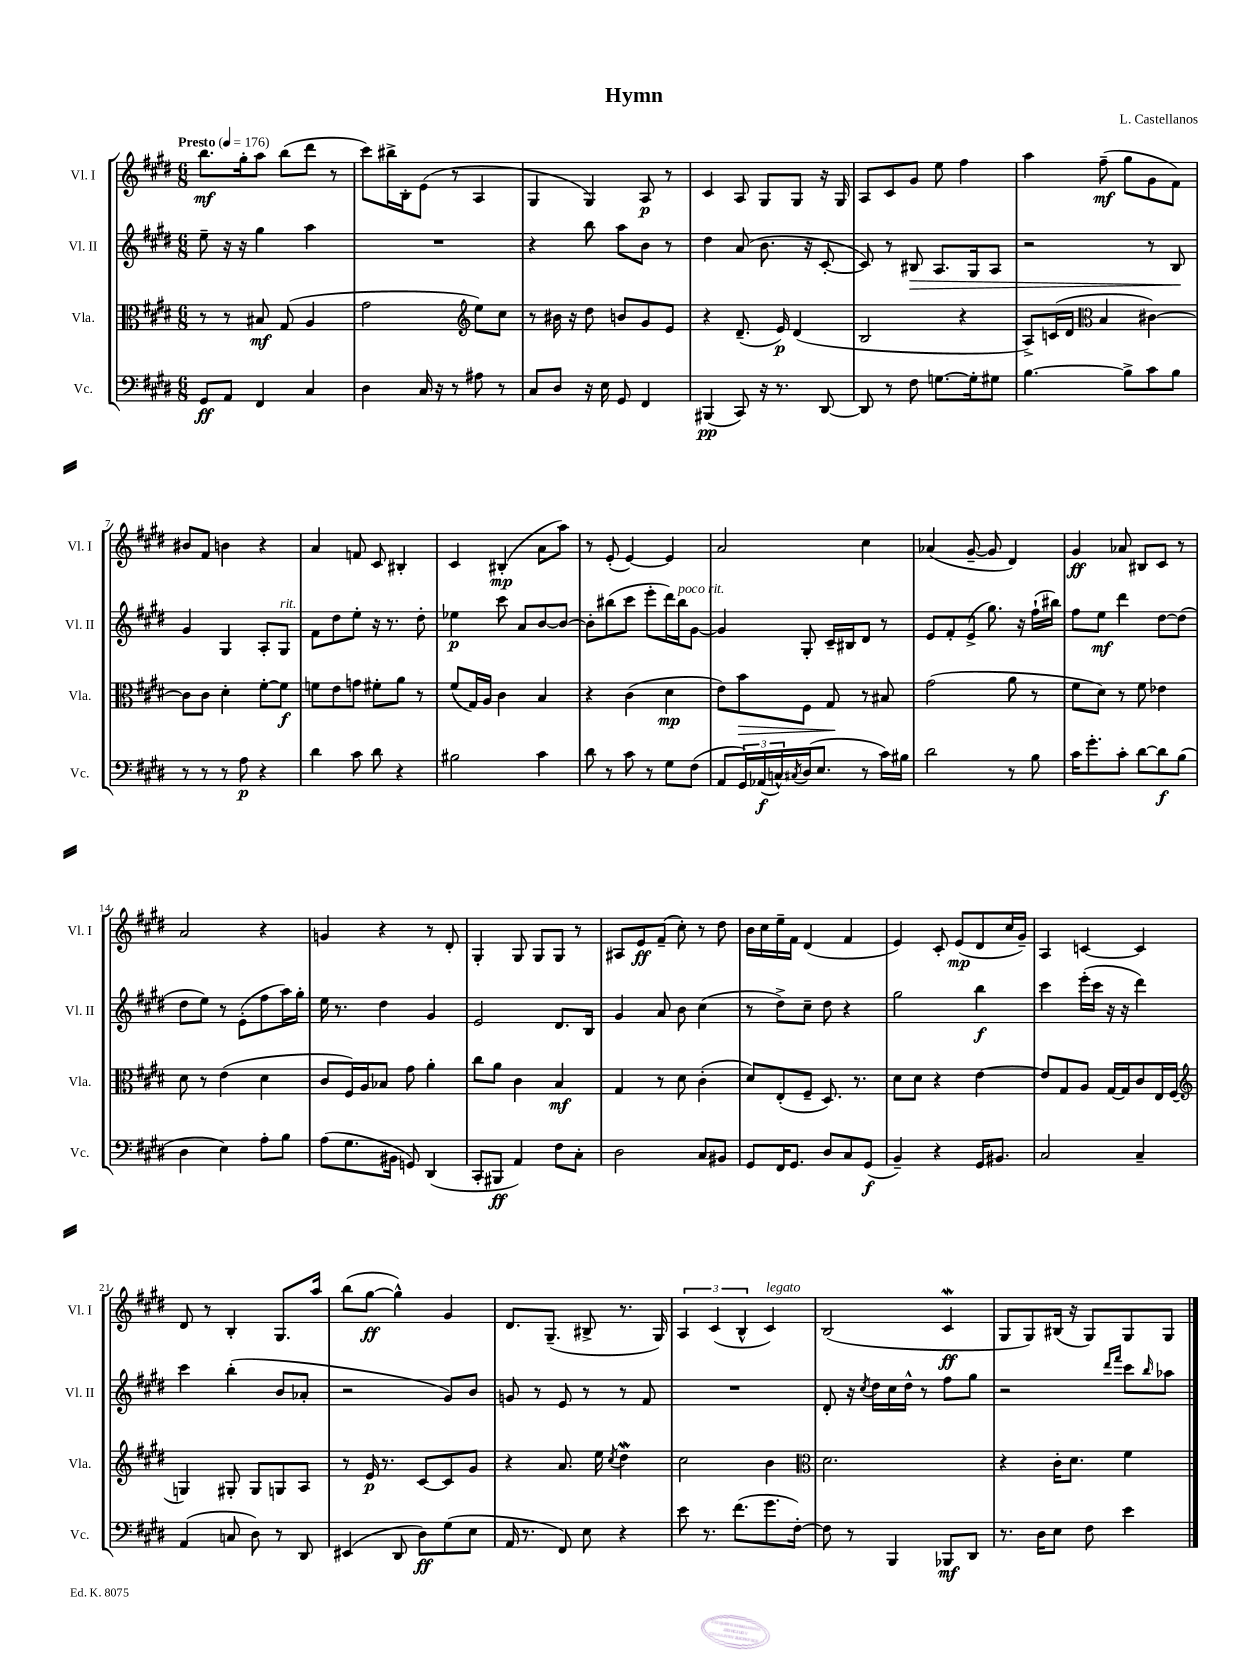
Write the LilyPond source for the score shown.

\header { title = "Hymn" composer = "L. Castellanos" }
<<
\new StaffGroup <<
\new Staff = "s0" \with { instrumentName = "Vl. I" shortInstrumentName = "Vl. I" } {
    \clef treble \key e \major \numericTimeSignature \time 6/8 \tempo "Presto" 4 = 176
    b''8.\mf gis''16-. a''8 b''8( dis'''8 r8 |
    cis'''8) bis''16-> b16-. e'8( r8 a4 |
    gis4 gis4) a8\p r8 |
    cis'4 a8 gis8 gis8 r16 gis16 |
    a8 cis'8 gis'8 e''8 fis''4 |
    a''4 fis''8--\mf( gis''8 gis'8 fis'8) |
    bis'8 fis'8 b'4 r4 |
    a'4 f'8 cis'8 bis4-. |
    cis'4 bis4-.\mp( a'8 a''8) |
    r8 e'8-.( e'4~) e'4 |
    a'2 cis''4 |
    aes'4( gis'8~-- gis'8 dis'4) |
    gis'4\ff aes'8 bis8 cis'8 r8 |
    a'2 r4 |
    g'4 r4 r8 dis'8-. |
    gis4-. gis8 gis8 gis8 r8 |
    ais8 e'8\ff fis'8--( cis''8-.) r8 dis''8 |
    b'16 cis''16 e''16-- fis'16 dis'4( fis'4 |
    e'4) cis'8-. e'8\mp( dis'8 cis''16 gis'16--) |
    a4 c'4~ c'4 |
    dis'8 r8 b4-. gis8. a''16 |
    b''8( gis''8~\ff gis''4-^) gis'4 |
    dis'8. gis8.--( bis8-> r8. gis16) |
    \tuplet 3/2 { a4 cis'4( b4-^ } cis'4^\markup { \italic "legato" }) |
    b2( cis'4\mordent\ff |
    gis8 gis8) bis16( r16 gis8) gis8 gis8 \bar "|." |
}
\new Staff = "s1" \with { instrumentName = "Vl. II" shortInstrumentName = "Vl. II" } {
    \clef treble \key e \major \numericTimeSignature \time 6/8
    e''8-- r16 r16 gis''4 a''4 |
    R2. |
    r4 b''8 a''8 b'8 r8 |
    dis''4 a'8( b'8. r16 cis'8~-. |
    cis'8) r8 bis8\> a8. gis16 a8 |
    r2 r8 b8\! |
    gis'4 gis4 a8-. gis8^\markup { \italic "rit." } |
    fis'8 dis''8 e''8-. r16 r8. dis''8-. |
    ees''4\p cis'''8 a'8 b'8~ b'8~ |
    b'8-. bis''8( cis'''8 e'''8-. dis'''16) bis''16^\markup { \italic "poco rit." } gis'8~ |
    gis'4 gis8-. cis'16-- bis16 dis'8 r8 |
    e'8 fis'8-. e'8->( gis''8.) r16 fis''16-!( bis''16) |
    fis''8 e''8\mf dis'''4 dis''8~ dis''8( |
    dis''8 e''8) r8 e'8-.( fis''8 a''16) gis''16-. |
    e''16 r8. dis''4 gis'4 |
    e'2 dis'8. b16 |
    gis'4 a'8 b'8 cis''4( |
    r8 dis''8->) cis''8-- dis''8 r4 |
    gis''2 b''4\f |
    cis'''4 e'''16-.( cis'''16 r16 r16 dis'''4) |
    cis'''4 b''4-.( b'8 aes'8-. |
    r2 gis'8) b'8 |
    g'8 r8 e'8 r8 r8 fis'8 |
    R2. |
    dis'8-. r16 \acciaccatura { cis''8 } dis''16 cis''16 dis''16-^ r8 fis''8 gis''8 |
    r2 \grace { dis'''16 fis'''16 } cis'''8 \grace { b''16 } aes''8 \bar "|." |
}
\new Staff = "s2" \with { instrumentName = "Vla." shortInstrumentName = "Vla." } {
    \clef alto \key e \major \numericTimeSignature \time 6/8
    r8 r8 bis8\mf gis8( a4 |
    gis'2 \clef treble e''8) cis''8 |
    r8 bis'16 r16 dis''8 b'8 gis'8 e'8 |
    r4 dis'8.--( e'16\p) dis'4( |
    b2 r4 |
    a8->) c'16( dis'16 \clef alto b4 cis'4~) |
    cis'8 cis'8 dis'4-. fis'8~-. fis'8\f |
    f'8 e'8 g'8 fis'8-. a'8 r8 |
    fis'8( gis16) a16 cis'4 b4 |
    r4 cis'4( dis'4\mp |
    e'8) b'8\> fis8 gis8\! r8 bis8 |
    gis'2( a'8 r8 |
    fis'8 dis'8) r8 fis'8 ees'4 |
    dis'8 r8 e'4( dis'4 |
    cis'8 fis16) a16 bes8 gis'8 a'4-. |
    cis''8 a'8 cis'4 b4\mf |
    gis4 r8 dis'8 cis'4-.( |
    dis'8) e8-.( fis8-- dis8.) r8. |
    dis'8 dis'8 r4 e'4~ |
    e'8 gis8 a8 gis16~ gis16 cis'8 e16 fis16( |
    \clef treble g4) gis8-. gis8 g8 a8 |
    r8 e'16\p r8. cis'8~ cis'8 gis'8 |
    r4 a'8. e''16 \acciaccatura { cis''8 } dis''4\mordent |
    cis''2 b'4 |
    \clef alto dis'2. |
    r4 cis'16-. dis'8. fis'4 \bar "|." |
}
\new Staff = "s3" \with { instrumentName = "Vc." shortInstrumentName = "Vc." } {
    \clef bass \key e \major \numericTimeSignature \time 6/8
    gis,8\ff a,8 fis,4 cis4 |
    dis4 cis16 r16 r8 ais8 r8 |
    cis8 dis8 r16 e16 gis,8 fis,4 |
    bis,,4\pp( cis,8) r16 r8. dis,8~ |
    dis,8 r8 fis8 g8.~ g16-. gis8 |
    b4.~ b8-> cis'8 b8 |
    r8 r8 r8 a8\p r4 |
    dis'4 cis'8 dis'8 r4 |
    bis2 cis'4 |
    dis'8 r8 cis'8 r8 gis8 fis8( |
    a,8 \tuplet 3/2 { gis,16) aes,16\f( c16-^) } \acciaccatura { cis8 } dis16( e8. r8 cis'16) bis16 |
    dis'2 r8 b8 |
    cis'16 gis'8.-. cis'8-. dis'8~ dis'8\f b8( |
    dis4 e4) a8-. b8 |
    a8( gis8. bis,16 g,8) dis,4( |
    cis,8-. bis,,8\ff a,4) fis8 cis8-. |
    dis2 cis8 bis,8 |
    gis,8 fis,16 gis,8. dis8 cis8 gis,8\f( |
    b,4--) r4 gis,16 bis,8. |
    cis2 cis4-- |
    a,4( c8 dis8) r8 dis,8 |
    eis,4( dis,8 dis8\ff) gis8( e8 |
    a,16 r8. fis,8) e8 r4 |
    e'8 r8. fis'8.( gis'8. fis16~-.) |
    fis8 r8 b,,4 bes,,8\mf dis,8 |
    r8. dis16 e8 fis8 e'4 \bar "|." |
}
>>
>>
